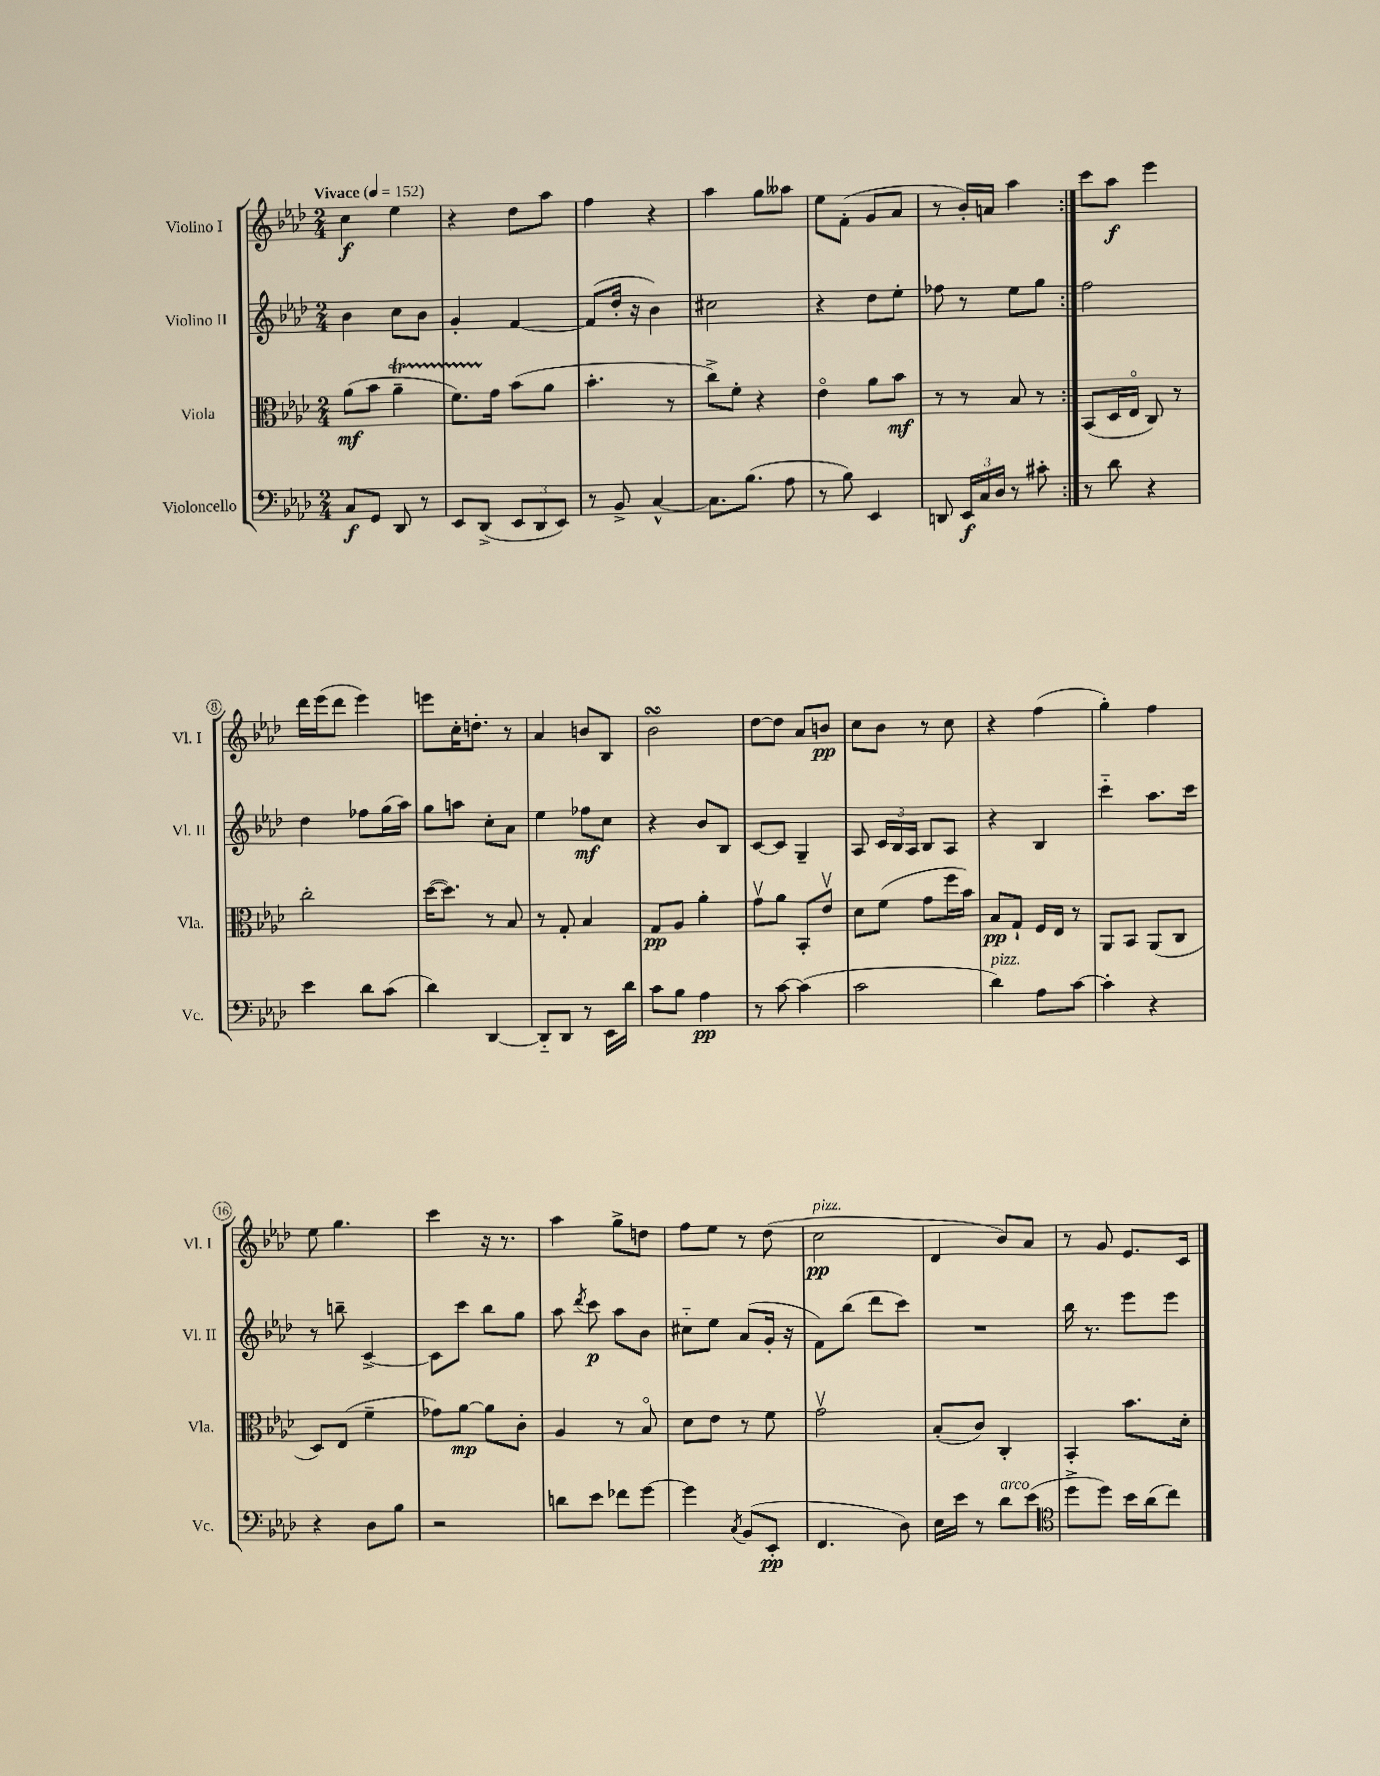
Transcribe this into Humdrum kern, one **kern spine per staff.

**kern	**kern	**kern	**kern
*staff4	*staff3	*staff2	*staff1
*clefF4	*clefC3	*clefG2	*clefG2
*k[b-e-a-d-]	*k[b-e-a-d-]	*k[b-e-a-d-]	*k[b-e-a-d-]
*M2/4	*M2/4	*M2/4	*M2/4
*MM152	*MM152	*MM152	*MM152
8C	(8a-	4b-	4cc
8GG	8b-	.	.
8DD-	4a-~	8cc	4ee-
8r	.	8b-	.
=	=	=	=
8EE-	8.f)	4g'	4r
(8DD-^	.	.	.
.	16g	.	.
12EE-	(8b-	[4f	8dd-
12DD-	.	.	.
.	8a-	.	8aa-
12EE-)	.	.	.
=	=	=	=
8r	4.b-'	(8f]	4ff
8BB-^	.	16dd-'	.
.	.	16r	.
[4C^^	.	4b-)	4r
.	8r	.	.
=	=	=	=
8.C]	8cc^)	2cc#	4aa-
.	8f'	.	.
(8.B-	.	.	.
.	4r	.	8gg
8A-	.	.	8aa--
=	=	=	=
8r	4e-o	4r	8ee-
8B-)	.	.	(8f'
4EE-	8a-	8dd-	8g
.	8b-	8ee-'	8a-
=	=	=	=
8DD	8r	8ff-	8r
24EE-	8r	8r	16b-')
24C	.	.	.
.	.	.	16a
24D-	.	.	.
8r	8B-	8ee-	4aa-
8c#'	8r	8gg	.
=:|!	=:|!	=:|!	=:|!
8r	(8BB-	2ff	8ccc
8d-	16D-	.	8aa-
.	16E-o	.	.
4r	8C)	.	4eee-
.	8r	.	.
=	=	=	=
4e-	2cc'	4dd-	16ddd-
.	.	.	(16eee-
.	.	.	8ddd-
8d-	.	8ff-	4eee-)
(8c	.	(16gg	.
.	.	16aa-)	.
=	=	=	=
4d-)	([16dd-	8gg	8eee
.	8.dd-])	.	.
.	.	8aa	16cc'
.	.	.	8.dd'
[4DD-	8r	8cc'	.
.	8B-	8a-	8r
=	=	=	=
8DD-'~]	8r	4ee-	4a-
8DD-	8G'	.	.
8r	4B-	8ff-	8b
16EE-	.	8cc	8B-
16d-	.	.	.
=	=	=	=
8c	8G	4r	2b-
8B-	8A-	.	.
4A-	4a-'	8b-	.
.	.	8B-	.
=	=	=	=
8r	8gv	[8c	[8dd-
[8c	8a-	8c]	8dd-]
(4c]	8BB-'	4G~	8a-
.	8e-v	.	8b
=	=	=	=
2c	8d-	8A-	8cc
.	(8f	24c	8b-
.	.	24B-	.
.	.	24A-	.
.	8g	8B-	8r
.	16ff	8A-	8cc
.	16b-)	.	.
=	=	=	=
4d-)	8B-	4r	4r
.	8G`	.	.
8A-	16F	4B-	(4ff
.	16E-	.	.
[8c	8r	.	.
=	=	=	=
4c']	8AA-	4ccc'~	4gg')
.	8BB-	.	.
4r	(8AA-	8.aa-	4ff
.	8C	.	.
.	.	16ccc	.
=	=	=	=
4r	8D-)	8r	8ee-
.	(8E-	8bb~	4.gg
8D-	4f~	[4c^	.
8B-	.	.	.
=	=	=	=
2r	8g-)	8c]	4ccc
.	[8a-	8ccc	.
.	8a-]	8bb-	16r
.	.	.	8.r
.	8c'	8gg	.
=	=	=	=
8d	4A-	8aa-	4aa-
.	.	8qddd-	.
8e-	.	8ccc	.
8f-	8r	8aa-	8gg^
[8g	8B-o	8b-	8dd
=	=	=	=
4g]	8d-	8cc#'~	8ff
.	8e-	8ee-	8ee-
8qC	.	.	.
(8BB-	8r	(8a-	8r
8EE-'	8f	16g'	(8dd-
.	.	16r	.
=	=	=	=
4.FF	2gv	8f)	2cc
.	.	(8bb-	.
.	.	8ddd-	.
8D-)	.	8ccc)	.
=	=	=	=
16E-	(8B-'	2r	4d-
16e-	.	.	.
8r	8c)	.	.
8d-	4C'	.	8b-)
(8e-	.	.	8a-
=	=	=	=
*clefC4	*	*	*
8dd-^	4BB-'	16bb-	8r
.	.	8.r	.
8dd-)	.	.	8g
16b-	8.b-	8eee-	8.e-
(16a-	.	.	.
8cc)	.	8eee-	.
.	16d-'	.	16c
==	==	==	==
*-	*-	*-	*-
